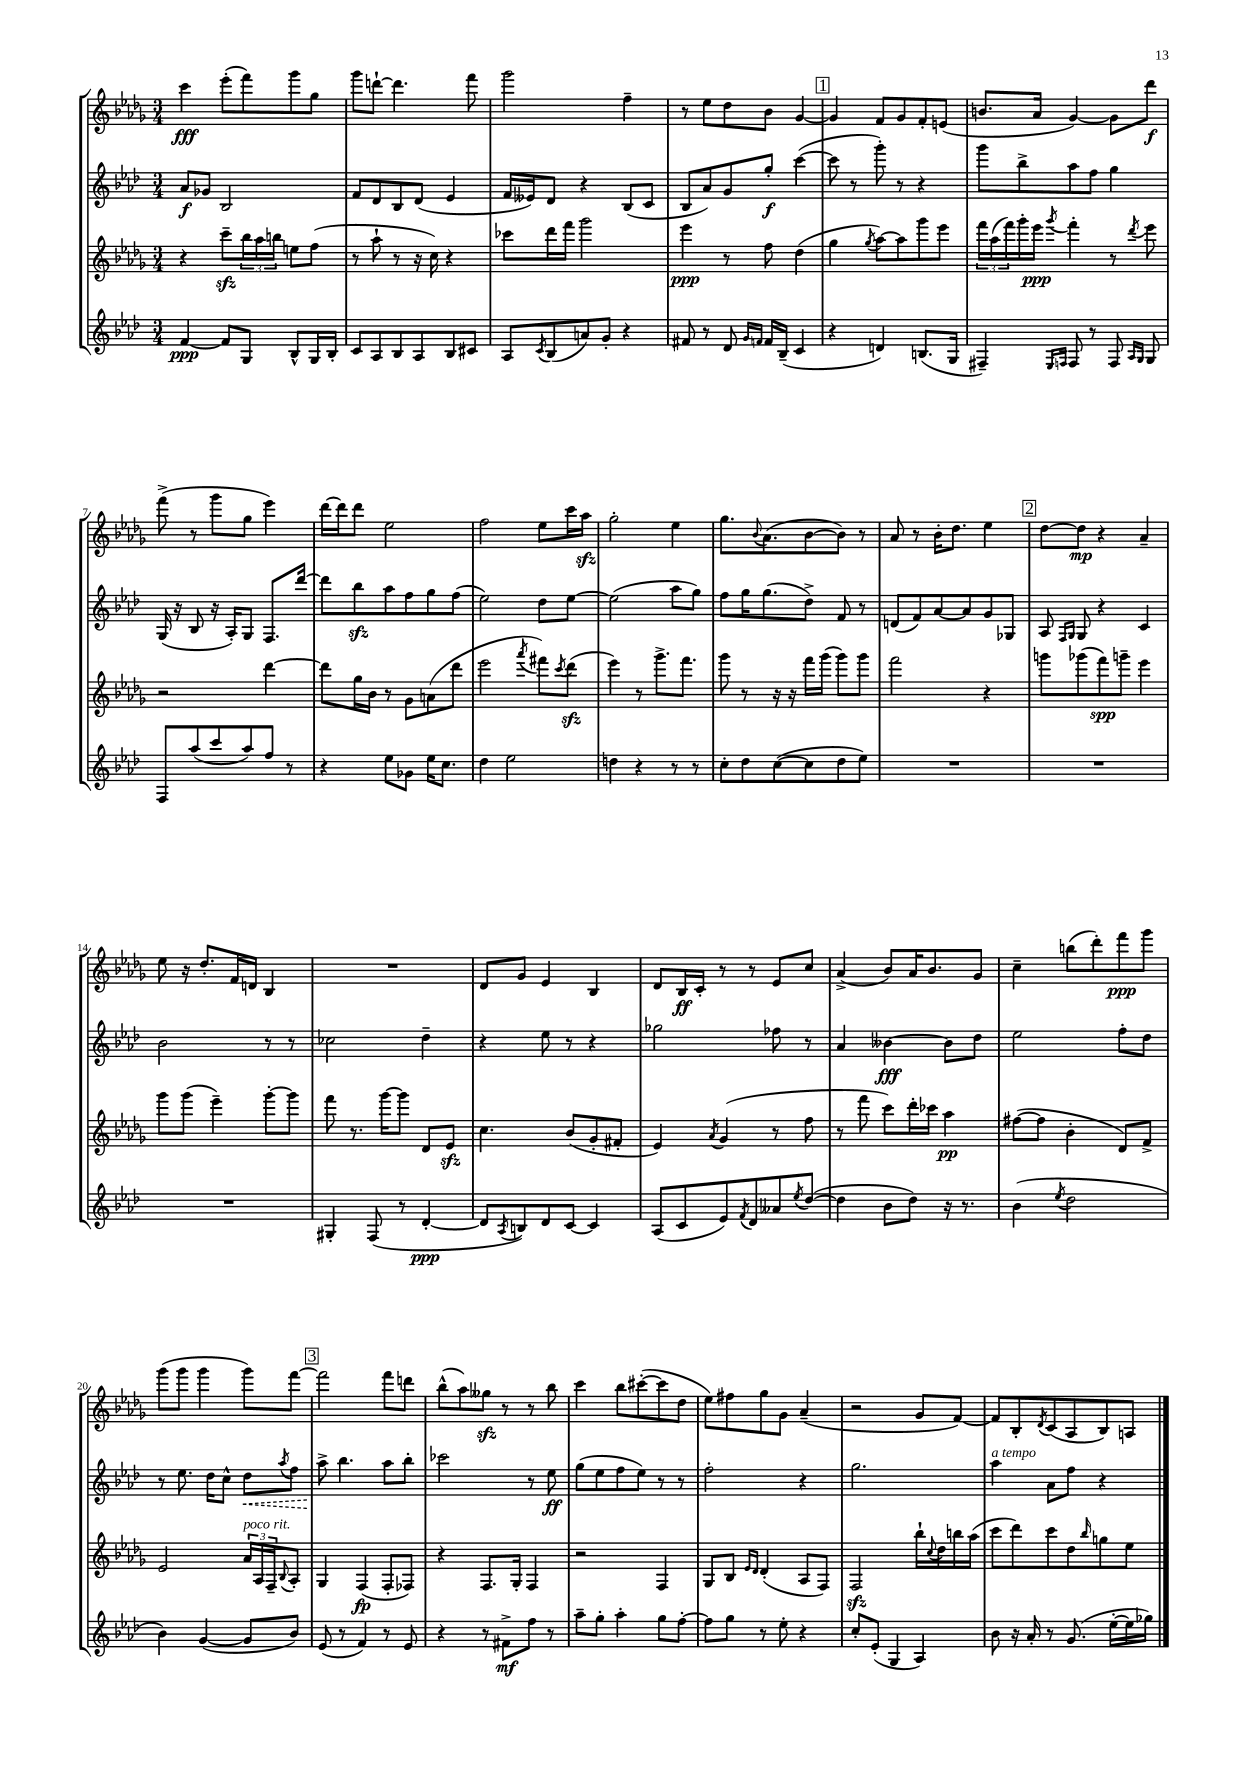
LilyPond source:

<<
\new StaffGroup <<
\new Staff = "s0" {
    \clef treble \key des \major \numericTimeSignature \time 3/4
    c'''4\fff ees'''8-.( f'''8) ges'''8 ges''8 |
    ges'''8 d'''8~-! d'''4. f'''8 |
    ges'''2 f''4-- |
    r8 ees''8 des''8 bes'8 ges'4~ |
    \mark \markup { \box "1" } ges'4 f'8 ges'8 f'8-. e'8( |
    b'8. aes'16 ges'4~) ges'8 des'''8\f |
    f'''8->( r8 ges'''8 ges''8 ees'''4) |
    des'''16~ des'''16 des'''8 ees''2 |
    f''2 ees''8 c'''16 aes''16\sfz |
    ges''2-. ees''4 |
    ges''8. \appoggiatura { bes'8 } aes'8.( bes'8~ bes'8) r8 |
    aes'8 r8 bes'16-. des''8. ees''4 |
    \mark \markup { \box "2" } des''8~ des''8\mp r4 aes'4-- |
    ees''8 r16 des''8.-. f'16 d'16 bes4 |
    R2. |
    des'8 ges'8 ees'4 bes4 |
    des'8 bes16\ff c'16-. r8 r8 ees'8 c''8 |
    aes'4->( bes'8) aes'16 bes'8. ges'8 |
    c''4-- b''8( des'''8-.) f'''8\ppp ges'''8 |
    ges'''8( ges'''8 ges'''4 ges'''8) f'''8~ |
    \mark \markup { \box "3" } f'''2 f'''8 d'''8 |
    bes''8-^( aes''8) geses''8\sfz r8 r8 bes''8 |
    c'''4 bes''8 cis'''8~-.( cis'''8 des''8 |
    ees''8) fis''8 ges''8 ges'8 aes'4--( |
    r2 ges'8 f'8~) |
    f'8 bes8-. \acciaccatura { des'8 } c'8( aes8 bes8) a8 \bar "|." |
}
\new Staff = "s1" {
    \clef treble \key aes \major \numericTimeSignature \time 3/4
    aes'8\f ges'8 bes2 |
    f'8 des'8 bes8 des'8( ees'4 |
    f'16 eeses'16) des'8 r4 bes8( c'8 |
    bes8 aes'8) g'8 g''8-.\f c'''4~( |
    \mark \markup { \box "1" } c'''8 r8 g'''8-.) r8 r4 |
    g'''8 bes''8-> aes''8 f''8 g''4 |
    g16( r16 bes8 r16 aes16-.) g8 f8. des'''16~ |
    des'''8 bes''8\sfz aes''8 f''8 g''8 f''8( |
    ees''2) des''8 ees''8~ |
    ees''2( aes''8 g''8) |
    f''8 g''16 g''8.( des''8->) f'8 r8 |
    d'8( f'8) aes'8~ aes'8 g'8 ges8 |
    \mark \markup { \box "2" } aes8 \grace { f16 g16 } g8 r4 c'4 |
    bes'2 r8 r8 |
    ces''2 des''4-- |
    r4 ees''8 r8 r4 |
    ges''2 fes''8 r8 |
    aes'4 beses'4~\fff beses'8 des''8 |
    ees''2 f''8-. des''8 |
    r8 ees''8. des''16 c''8-^ \once \override Hairpin.style = #'dashed-line des''8\< \acciaccatura { aes''8 } f''8 |
    \mark \markup { \box "3" } aes''8->\! bes''4. aes''8 bes''8-. |
    ces'''2 r8 ees''8\ff |
    g''8( ees''8 f''8 ees''8) r8 r8 |
    f''2-. r4 |
    g''2. |
    aes''4^\markup { \italic "a tempo" } aes'8 f''8 r4 \bar "|." |
}
\new Staff = "s2" {
    \clef treble \key des \major \numericTimeSignature \time 3/4
    r4 c'''8--\sfz \tuplet 3/2 { bes''16 aes''16 b''16 } e''8 f''8( |
    r8 aes''8-! r8 r16 c''16) r4 |
    ces'''8 des'''16 f'''16 ges'''2 |
    ees'''4\ppp r8 f''8 des''4( |
    \mark \markup { \box "1" } ges''4 \acciaccatura { ges''8 } aes''8~) aes''8 ges'''8 ees'''8 |
    \tuplet 3/2 { f'''16 aes''16( f'''16) } ges'''16-. ees'''16\ppp \acciaccatura { ges'''8 } f'''4-. r8 \acciaccatura { des'''8 } ees'''8 |
    r2 des'''4~ |
    des'''8 ges''16 bes'16 r8 ges'8 a'8( des'''8 |
    ees'''2 \acciaccatura { aes'''8 } fis'''8) \acciaccatura { c'''8 } des'''8\sfz( |
    ees'''4) r8 ges'''8.-> f'''8. |
    ges'''8 r8 r16 r16 f'''16 ges'''16( ges'''8) ges'''8 |
    f'''2 r4 |
    \mark \markup { \box "2" } g'''8 ges'''8( f'''8\spp) g'''8-- ees'''4 |
    ges'''8 ges'''8( ees'''4--) ges'''8~-. ges'''8 |
    f'''8 r8. ges'''16~ ges'''8 des'8 ees'8\sfz |
    c''4. bes'8( ges'8-. fis'8-. |
    ees'4) \acciaccatura { aes'8 } ges'4( r8 f''8 |
    r8 f'''8 c'''8) des'''16-. ces'''16 aes''4\pp |
    fis''8~( fis''8 bes'4-. des'8) f'8-> |
    ees'2 \tuplet 3/2 { aes'16^\markup { \italic "poco rit." } aes16 f16-- } \appoggiatura { bes8 } aes8-. |
    \mark \markup { \box "3" } ges4 f4\fp( f8-. fes8) |
    r4 f8. ges16-. f4 |
    r2 f4 |
    ges8 bes8 \grace { ees'16 des'16 } des'4-.( aes8 f8) |
    f2\sfz bes''16-! \appoggiatura { c''8 } des''16 b''16 aes''16( |
    c'''8 des'''8) c'''8 des''8 \grace { bes''16 } g''8 ees''8 \bar "|." |
}
\new Staff = "s3" {
    \clef treble \key aes \major \numericTimeSignature \time 3/4
    f'4~\ppp f'8 g8 bes8-^ g16 bes16-. |
    c'8 aes8 bes8 aes8 bes8 cis'8 |
    aes8 \acciaccatura { c'8 } bes8( a'8) g'8-. r4 |
    fis'8 r8 des'8 \grace { g'16 f'16 } f'16 bes16--( c'4 |
    \mark \markup { \box "1" } r4 d'4) b8.( g16 |
    fis4--) \grace { ees16 f16 } f8 r8 f8 \grace { aes16 g16 } g8 |
    f8 aes''8( c'''8 aes''8) f''8 r8 |
    r4 ees''8 ges'8 ees''16 c''8. |
    des''4 ees''2 |
    d''4 r4 r8 r8 |
    c''8-. des''8 c''8~( c''8 des''8 ees''8) |
    R2. |
    \mark \markup { \box "2" } R2. |
    R2. |
    gis4-. f8( r8 des'4~-.\ppp |
    des'8 \acciaccatura { aes8 } b8) des'8 c'8~ c'4 |
    aes8( c'8 ees'8) \acciaccatura { f'8 } des'8 aeses'8 \acciaccatura { ees''8 } des''8~( |
    des''4 bes'8 des''8) r16 r8. |
    bes'4( \acciaccatura { ees''8 } des''2 |
    bes'4) g'4~( g'8 bes'8) |
    \mark \markup { \box "3" } ees'8( r8 f'4) r8 ees'8 |
    r4 r8 fis'8->\mf f''8 r8 |
    aes''8-- g''8-. aes''4-. g''8 f''8~-. |
    f''8 g''8 r8 ees''8-. r4 |
    c''8-. ees'8-.( g4 aes4) |
    bes'8 r16 aes'16-. r8 g'8.( ees''16~-. ees''16 ges''16) \bar "|." |
}
>>
>>
